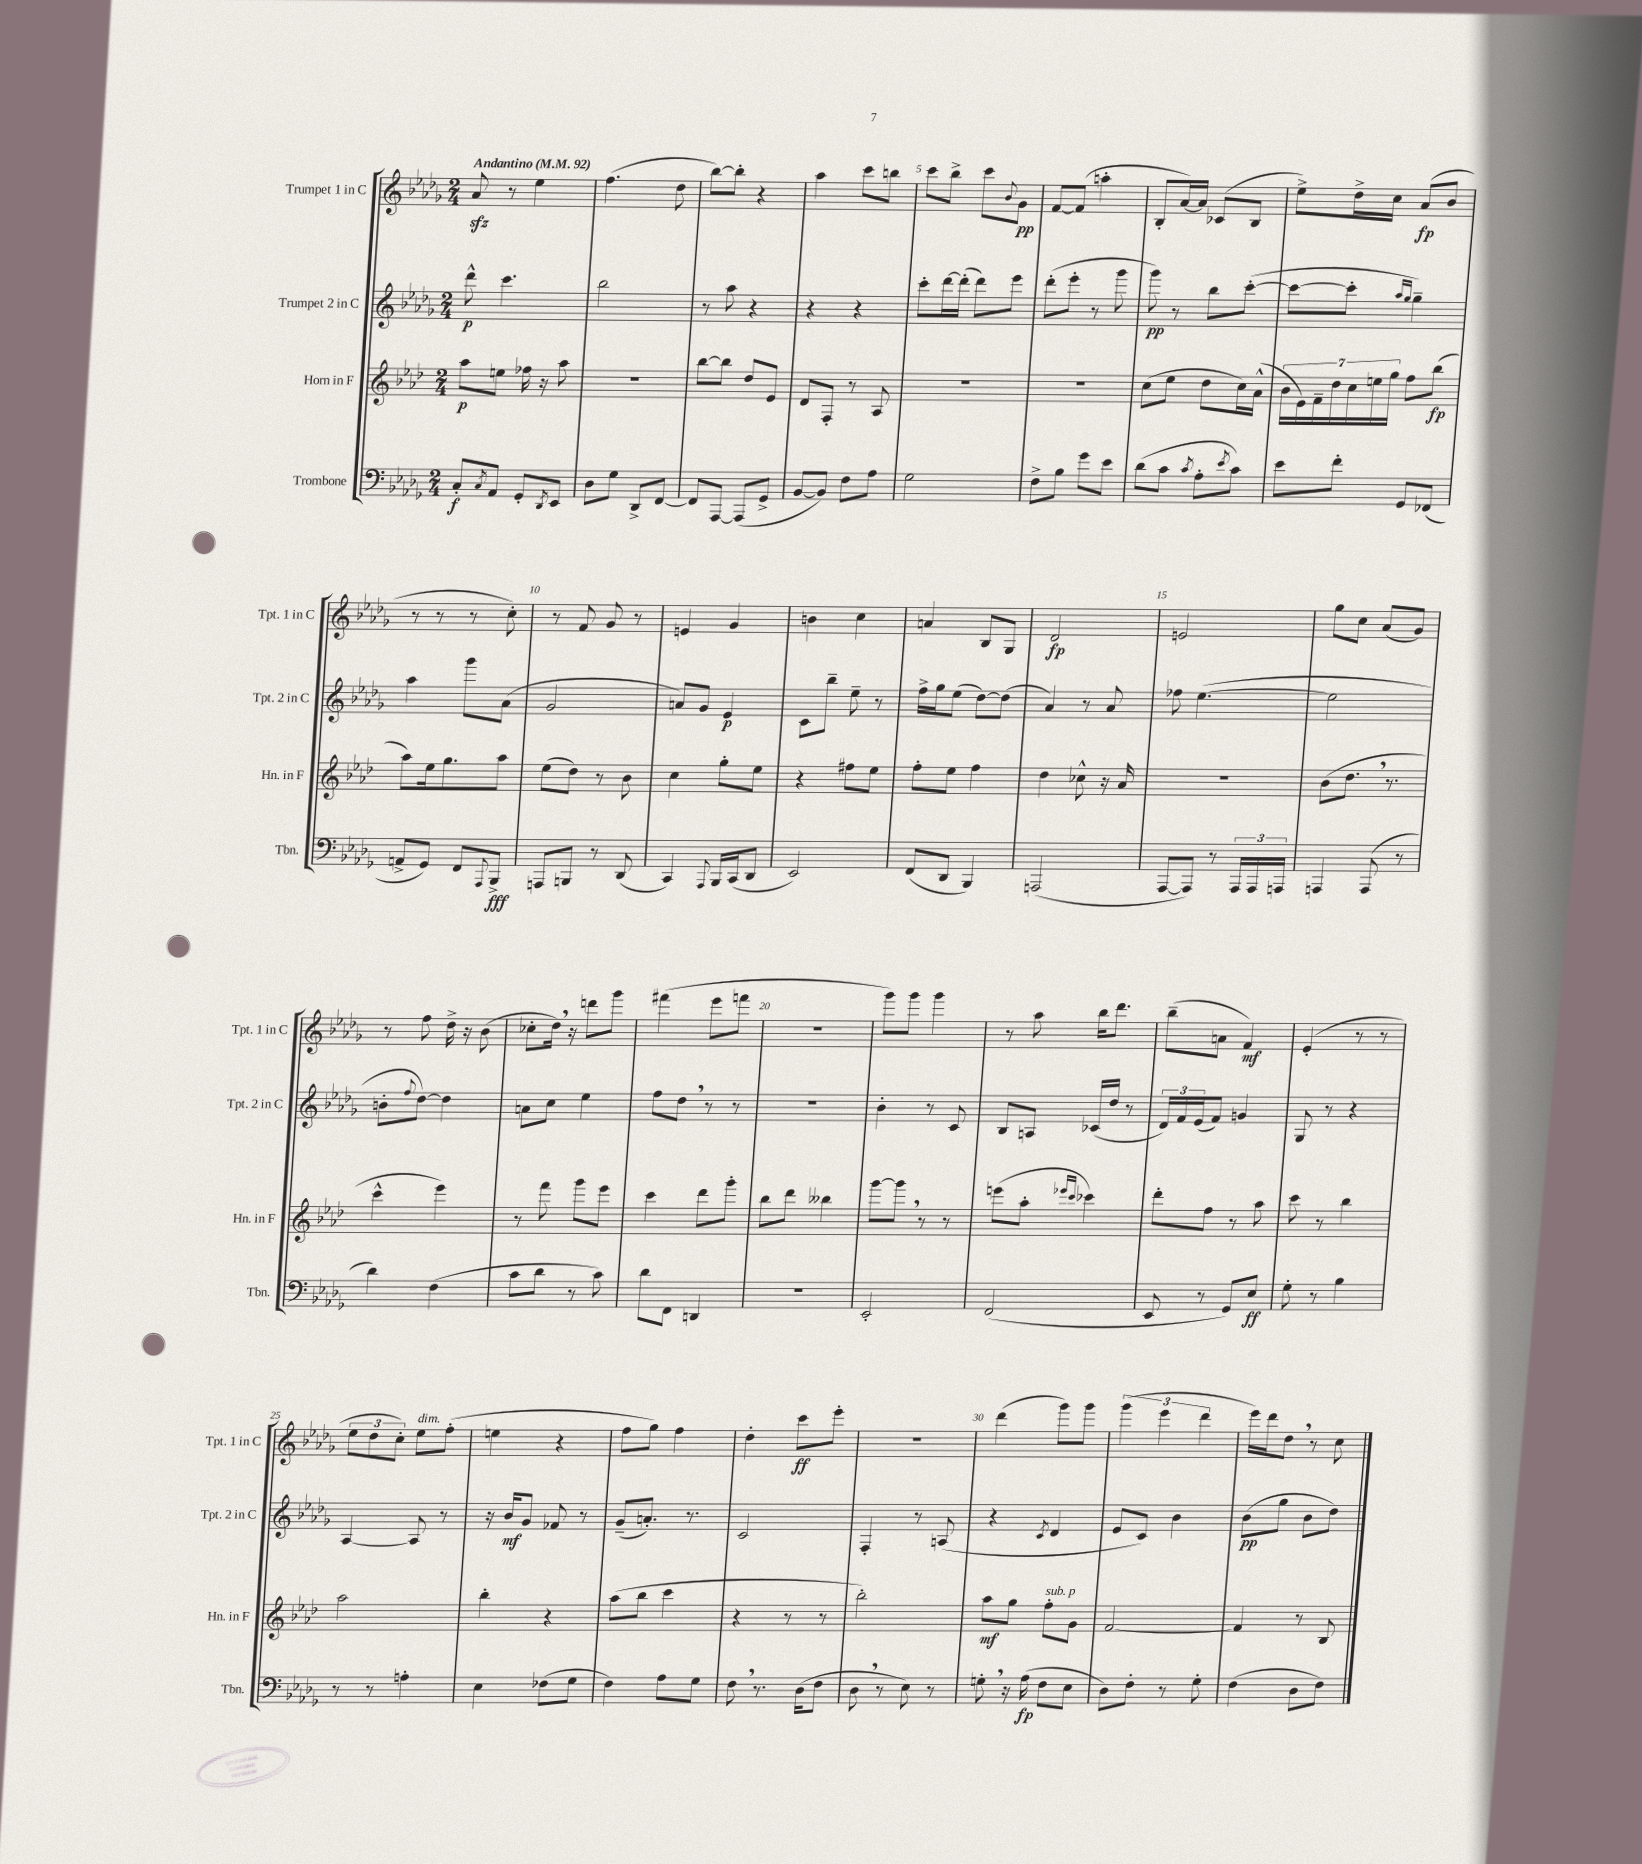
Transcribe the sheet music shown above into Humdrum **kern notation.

**kern	**dynam	**kern	**dynam	**kern	**dynam	**kern	**dynam
*part4	*part4	*part3	*part3	*part2	*part2	*part1	*part1
*staff4	*staff4	*staff3	*staff3	*staff2	*staff2	*staff1	*staff1
*I"Trombone	*	*I"Horn in F	*	*I"Trumpet 2 in C	*	*I"Trumpet 1 in C	*
*I'Tbn.	*	*I'Hn. in F	*	*I'Tpt. 2 in C	*	*I'Tpt. 1 in C	*
*clefF4	*	*clefG2	*	*clefG2	*	*clefG2	*
*k[b-e-a-d-g-]	*	*k[b-e-a-d-]	*	*k[b-e-a-d-g-]	*	*k[b-e-a-d-g-]	*
*M2/4	*	*M2/4	*	*M2/4	*	*M2/4	*
*MM92	*	*MM92	*	*MM92	*	*MM92	*
=1	=1	=1	=1	=1	=1	=1	=1
!	!	!	!	!	!	!LO:TX:a:B:t=Andantino	!
8C'/L	f	8aa-\L	p	8ddd-^^\	p	8a-zz/	.
8qC/	.	.	.	.	.	.	.
8AA-/J	.	8een\J	.	4.ccc\	.	8r	.
8GG-'/L	.	16ff-X\	.	.	.	4ee-\	.
.	.	16r	.	.	.	.	.
8qDD-/	.	.	.	.	.	.	.
8EE-/J	.	8aa-\	.	.	.	.	.
=2	=2	=2	=2	=2	=2	=2	=2
8D-\L	.	2r	.	2bb-\	.	(4.ff\	.
8G-\J	.	.	.	.	.	.	.
8DD-^/L	.	.	.	.	.	.	.
[8FF/J	.	.	.	.	.	8dd-\	.
=3	=3	=3	=3	=3	=3	=3	=3
8FF/L]	.	[8bb-\L	.	8r	.	[8bb-\L)	.
[8AAA-/J	.	8bb-\J]	.	8aa-\	.	8bb-'\J]	.
(8AAA-/L]	.	8dd-/L	.	4r	.	4r	.
8GG-^/J	.	8e-/J	.	.	.	.	.
=4	=4	=4	=4	=4	=4	=4	=4
[8BB-/L	.	8d-/L	.	4r	.	4aa-\	.
8BB-/J])	.	8F'/J	.	.	.	.	.
8F\L	.	8r	.	4r	.	8ccc\L	.
8A-\J	.	8A-/	.	.	.	8bbn\J	.
=5	=5	=5	=5	=5	=5	=5	=5
2G-\	.	2r	.	8ccc'\L	.	8ccc\L	.
.	.	.	.	[16ddd-\L	.	8bb-^\J	.
.	.	.	.	(16ddd-'\JJ]	.	.	.
.	.	.	.	8ddd-\L)	.	8ccc\L	.
.	.	.	.	.	.	8qqb-/	.
.	.	.	.	8eee-\J	.	8g-\J	pp
=6	=6	=6	=6	=6	=6	=6	=6
8F^\L	.	2r	.	(8ddd-'\L	.	[8f/L	.
8B-\J	.	.	.	8eee-'\J	.	(8f/J]	.
8g-\L	.	.	.	8r	.	4aan'\	.
8e-\J	.	.	.	8ggg-\	.	.	.
=7	=7	=7	=7	=7	=7	=7	=7
(8d-\L	.	(8cc\L	.	8ggg-\)	pp	8B-'/L	.
8c\J	.	8ee-\J	.	8r	.	[16a-/L)	.
.	.	.	.	.	.	16a-/JJ]	.
8qc/	.	.	.	.	.	.	.
8A-'\L	.	8dd-\L	.	8bb-\L	.	(8c-X/L	.
8qe-/	.	.	.	.	.	.	.
8c\J)	.	16cc\L)	.	([8ccc'\J	.	8B-/J	.
.	.	(16a-^^\JJ	.	.	.	.	.
=8	=8	=8	=8	=8	=8	=8	=8
8e-\L	.	28b-\LL	.	8ccc\L_	.	8ee-^\L)	.
.	.	28e-\)	.	.	.	.	.
.	.	28f~\	.	.	.	.	.
.	.	28dd-\	.	.	.	.	.
8f'\J	.	.	.	8ccc'\J]	.	16dd-^\L	.
.	.	28cc\	.	.	.	.	.
.	.	28een\	.	.	.	.	.
.	.	.	.	.	.	16cc\JJ	.
.	.	28gg\JJ	.	.	.	.	.
.	.	.	.	16qqaa-/LL	.	.	.
.	.	.	.	16qqgg-/JJ	.	.	.
8GG-/L	.	8ff\L	.	4gg-~\)	.	(8a-/L	fp
(8FF-X/J	.	(8bb-\J	fp	.	.	8b-/J	.
!!LO:LB:g=z
=9	=9	=9	=9	=9	=9	=9	=9
8AAn^/L	.	8aa-\L)	.	4aa-\	.	8r	.
8GG-/J)	.	16ee-\k	.	.	.	8r	.
.	.	8.gg\	.	.	.	.	.
8FF/L	.	.	.	8ggg-\L	.	8r	.
8qqAAA-/	.	.	.	.	.	.	.
8BBB-^/J	fff	8aa-\J	.	(8a-\J	.	8cc'\)	.
=10	=10	=10	=10	=10	=10	=10	=10
8AAAn/L	.	(8ee-\L	.	2g-/	.	8r	.
8BBBn/J	.	8dd-\J)	.	.	.	8f/	.
8r	.	8r	.	.	.	8g-/	.
(8DD-/	.	8b-\	.	.	.	8r	.
=11	=11	=11	=11	=11	=11	=11	=11
4CC/)	.	4cc\	.	8an/L)	.	4en/	.
.	.	.	.	8g-/J	.	.	.
8qqAAA-/	.	.	.	.	.	.	.
16BBB-/LL	.	8gg'\L	.	4e-/	p	4g-/	.
(16CC/J	.	.	.	.	.	.	.
8DD-/J	.	8ee-\J	.	.	.	.	.
=12	=12	=12	=12	=12	=12	=12	=12
2EE-/)	.	4r	.	8c\L	.	4bn\	.
.	.	.	.	8bb-~\J	.	.	.
.	.	8ff#X\L	.	8ee-~\	.	4cc\	.
.	.	8ee-\J	.	8r	.	.	.
=13	=13	=13	=13	=13	=13	=13	=13
(8FF/L	.	8ff'\L	.	16ff^\LL	.	4an/	.
.	.	.	.	16gg-\J	.	.	.
8DD-/J	.	8ee-\J	.	(8ee-\J	.	.	.
4BBB-/)	.	4ff\	.	[8dd-\L)	.	8B-/L	.
.	.	.	.	(8dd-\J]	.	8G-/J	.
=14	=14	=14	=14	=14	=14	=14	=14
(2AAAn/	.	4dd-\	.	4a-/)	.	2d-/	fp
.	.	8cc-X^^\	.	8r	.	.	.
.	.	16r	.	8a-/	.	.	.
.	.	16a-/	.	.	.	.	.
=15	=15	=15	=15	=15	=15	=15	=15
[8AAA-/L	.	2r	.	8ff-X\	.	2en/	.
8AAA-/J])	.	.	.	([4.ee-\	.	.	.
8r	.	.	.	.	.	.	.
24AAA-/LL	.	.	.	.	.	.	.
24AAA-/	.	.	.	.	.	.	.
24AAAn/JJ	.	.	.	.	.	.	.
=16	=16	=16	=16	=16	=16	=16	=16
4AAAn/	.	(8b-\L	.	2ee-\]	.	8gg-\L	.
.	.	8.dd-,\J	.	.	.	8cc\J	.
(8AAA/	.	.	.	.	.	(8a-/L	.
.	.	8.r	.	.	.	.	.
8r	.	.	.	.	.	8g-/J)	.
!!LO:LB:g=z
=17	=17	=17	=17	=17	=17	=17	=17
4d-\)	.	4ccc^^\	.	8bn'\L	.	8r	.
.	.	.	.	8qqff/	.	.	.
.	.	.	.	[8dd-\J)	.	8ff\	.
(4F\	.	4eee-\)	.	4dd-\]	.	16dd-^\	.
.	.	.	.	.	.	16r	.
.	.	.	.	.	.	(8b-\	.
=18	=18	=18	=18	=18	=18	=18	=18
8c\L	.	8r	.	8an\L	.	8cc-X'\L	.
8d-\J	.	8fff\	.	8cc\J	.	16dd-,\Jk)	.
.	.	.	.	.	.	16r	.
8r	.	8ggg\L	.	4ee-\	.	8dddn\L	.
8c\)	.	8eee-\J	.	.	.	8ggg-\J	.
=19	=19	=19	=19	=19	=19	=19	=19
8d-\L	.	4ccc\	.	8ff\L	.	(4fff#X\	.
8FF\J	.	.	.	8dd-,\J	.	.	.
4DDn/	.	8ddd-\L	.	8r	.	8eee-\L	.
.	.	8ggg'\J	.	8r	.	8fffn\J	.
=20	=20	=20	=20	=20	=20	=20	=20
2r	.	8bb-\L	.	2r	.	2r	.
.	.	8ddd-\J	.	.	.	.	.
.	.	4bb--X\	.	.	.	.	.
=21	=21	=21	=21	=21	=21	=21	=21
2EE-'/	.	[8ggg\L	.	4b-'\	.	8ggg-\L)	.
.	.	8ggg,\J]	.	.	.	8ggg-\J	.
.	.	8r	.	8r	.	4ggg-\	.
.	.	8r	.	8c/	.	.	.
=22	=22	=22	=22	=22	=22	=22	=22
(2FF/	.	(8eeen\L	.	8B-/L	.	8r	.
.	.	8aa-'\J	.	8An/J	.	8aa-\	.
.	.	16qqeee-X/LL	.	.	.	.	.
.	.	16qqccc/JJ	.	.	.	.	.
.	.	4ccc-X\)	.	(16c-X/LL	.	16bb-\KL	.
.	.	.	.	16dd-/JJ	.	8.ddd-\J	.
.	.	.	.	8r	.	.	.
=23	=23	=23	=23	=23	=23	=23	=23
8EE-/	.	8ddd-'\L	.	24d-/LL)	.	(8bb-~\L	.
.	.	.	.	24f/	.	.	.
.	.	.	.	(24e-/J	.	.	.
8r	.	8ff\J	.	8f/J)	.	8an\J	.
8GG-/L)	.	8r	.	4gn/	.	4f/)	mf
8E-/J	ff	8aa-\	.	.	.	.	.
=24	=24	=24	=24	=24	=24	=24	=24
8G-'\	.	8ccc\	.	8G-/	.	(4e-'/	.
8r	.	8r	.	8r	.	.	.
4B-\	.	4bb-\	.	4r	.	8r	.
.	.	.	.	.	.	8r	.
!!LO:LB:g=z
=25	=25	=25	=25	=25	=25	=25	=25
8r	.	2aa-\	.	[4A-/	.	12ee-\L	.
.	.	.	.	.	.	12dd-\	.
8r	.	.	.	.	.	.	.
.	.	.	.	.	.	12cc'\J)	.
!	!	!	!	!	!	!LO:TX:a:i:t=dim.	!
4An'\	.	.	.	8A-/]	.	8ee-\L	.
.	.	.	.	8r	.	(8ff'\J	.
=26	=26	=26	=26	=26	=26	=26	=26
4E-\	.	4bb-'\	.	16r	.	4een\	.
.	.	.	.	16b-/KL	mf	.	.
.	.	.	.	8g-/J	.	.	.
(8F-X\L	.	4r	.	8f-X/	.	4r	.
8G-\J	.	.	.	8r	.	.	.
=27	=27	=27	=27	=27	=27	=27	=27
4F\)	.	(8aa-\L	.	(8g-~/L	.	8ff\L	.
.	.	8bb-\J	.	8.an'/J)	.	8gg-\J)	.
8A-\L	.	4ccc\	.	.	.	4ff\	.
.	.	.	.	8.r	.	.	.
8G-\J	.	.	.	.	.	.	.
=28	=28	=28	=28	=28	=28	=28	=28
8F,\	.	4r	.	2c/	.	4dd-'\	.
8.r	.	.	.	.	.	.	.
.	.	8r	.	.	.	8ccc\L	ff
(16D-\KL	.	.	.	.	.	.	.
8F\J	.	8r	.	.	.	8eee-'\J	.
=29	=29	=29	=29	=29	=29	=29	=29
8D-,\	.	2bb-'\)	.	4F'/	.	2r	.
8r	.	.	.	.	.	.	.
8E-\)	.	.	.	8r	.	.	.
8r	.	.	.	(8An/	.	.	.
=30	=30	=30	=30	=30	=30	=30	=30
8Gn',\	.	8aa-\L	mf	4r	.	(4ddd-\	.
16r	.	8gg\J	.	.	.	.	.
(16A-\	fp	.	.	.	.	.	.
.	.	.	.	8qc/	.	.	.
!	!	!LO:TX:a:i:t=sub. p	!	!	!	!	!
8F\L	.	8ff'\L	.	4d-/	.	8ggg-\L)	.
8E-\J	.	8g\J	.	.	.	8ggg-\J	.
=31	=31	=31	=31	=31	=31	=31	=31
8D-\L)	.	[2f/	.	8e-/L	.	(6ggg-\	.
8F'\J	.	.	.	8c/J)	.	.	.
.	.	.	.	.	.	6eee-\	.
8r	.	.	.	4b-\	.	.	.
.	.	.	.	.	.	6ddd-\	.
8G-'\	.	.	.	.	.	.	.
=32	=32	=32	=32	=32	=32	=32	=32
(4F\	.	4f/]	.	(8b-\L	pp	16eee-\LL)	.
.	.	.	.	.	.	16ddd-\J	.
.	.	.	.	8gg-\J	.	8dd-,\J	.
8D-\L	.	8r	.	8b-\L	.	8r	.
8F\J)	.	8B-/	.	8dd-\J)	.	8cc\	.
==	==	==	==	==	==	==	==
*-	*-	*-	*-	*-	*-	*-	*-
